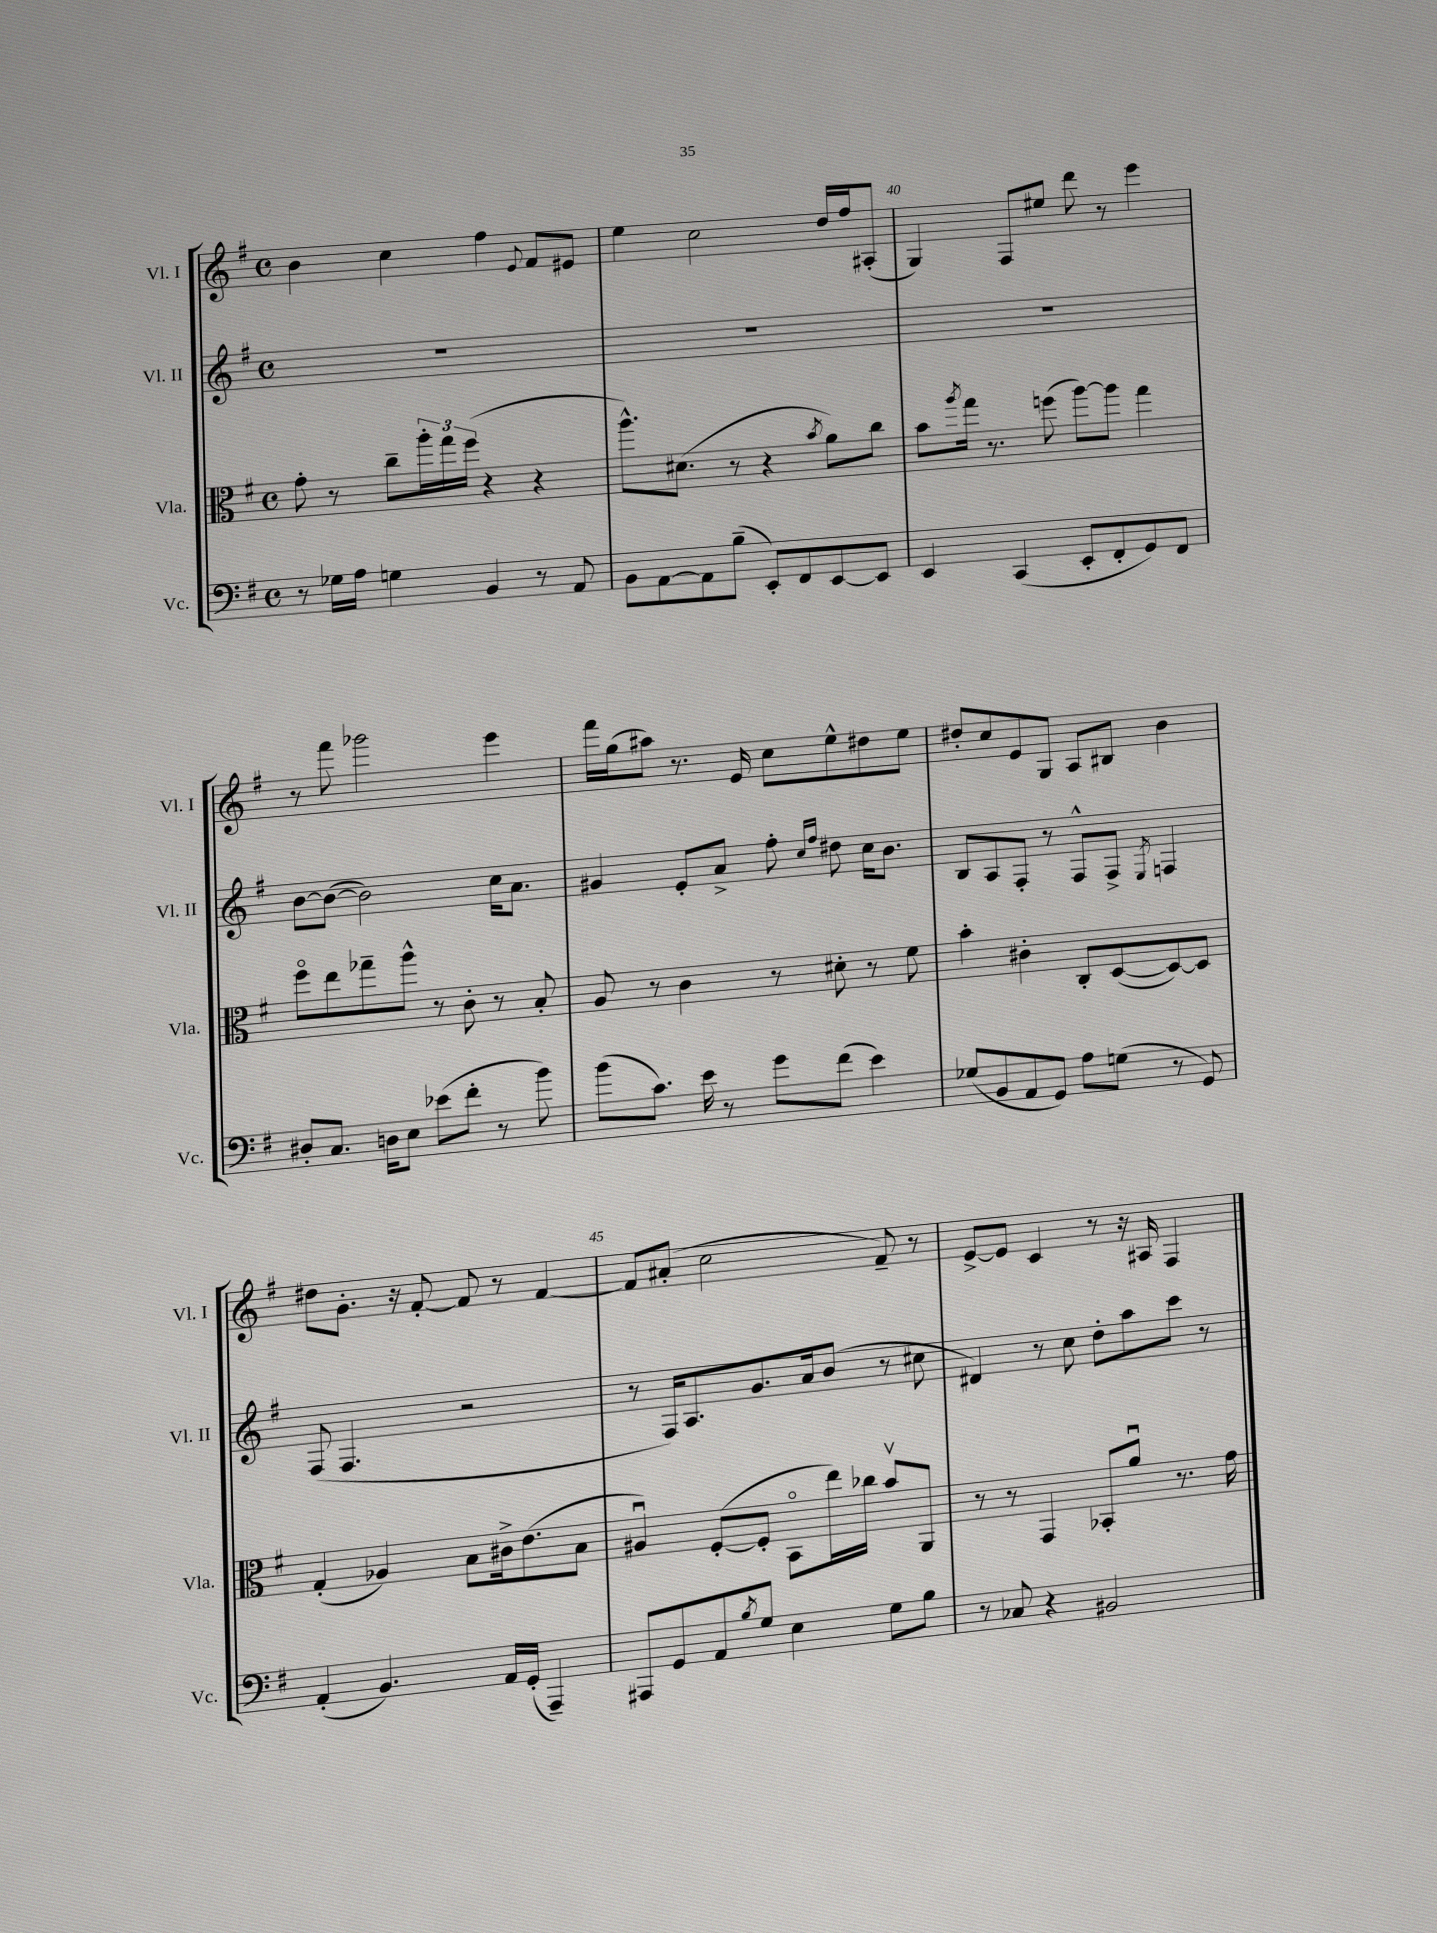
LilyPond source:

<<
\new StaffGroup <<
\new Staff = "s0" \with { instrumentName = "Vl. I" shortInstrumentName = "Vl. I" } {
    \clef treble \key g \major \defaultTimeSignature \time 4/4
    b'4 c''4 fis''4 \appoggiatura { e'8 } fis'8 eis'8 |
    e''4 c''2 d''16 fis''16 ais8-.( |
    g4) fis8 eis''8 d'''8 r8 e'''4 |
    r8 fis'''8 ges'''2 e'''4 |
    fis'''16 g''16( ais''8) r8. e'16 c''8 e''8-^ dis''8 e''8 |
    dis''8-. c''8 e'8 g8 a8 bis8 b'4 |
    dis''8 g'8.-. r16 fis'8~-. fis'8 r8 fis'4~ |
    fis'8 ais'8-.( c''2 fis'8--) r8 |
    e'8~-> e'8 c'4 r8 r16 ais16 fis4 \bar "|." |
}
\new Staff = "s1" \with { instrumentName = "Vl. II" shortInstrumentName = "Vl. II" } {
    \clef treble \key g \major \defaultTimeSignature \time 4/4
    R1 |
    R1 |
    R1 |
    b'8~ b'8~( b'2) c''16 a'8. |
    gis'4 e'8-. a'8-> fis''8-. \grace { c''16 fis''16 } dis''8 c''16 b'8. |
    b8 a8 fis8-. r8 fis8-^ fis8-> \acciaccatura { e8 } f4 |
    fis8( fis4. r2 |
    r8 fis16) a8. g'8. a'16 b'8( r8 cis''8 |
    dis'4) r8 c''8 d''8-. a''8 c'''8 r8 \bar "|." |
}
\new Staff = "s2" \with { instrumentName = "Vla." shortInstrumentName = "Vla." } {
    \clef alto \key g \major \defaultTimeSignature \time 4/4
    g'8-. r8 c''8-- \tuplet 3/2 { a''16-. g''16 fis''16( } r4 r4 |
    a''8.-^) dis'8.( r8 r4 \acciaccatura { b'8 } a'8) c''8 |
    b'8 \acciaccatura { a''8 } g''16 r8. f''8( a''8~) a''8 g''4 |
    fis''8\flageolet e''8 ges''8-- a''8-^ r8 c'8-. r8 b8-. |
    a8 r8 c'4 r8 dis'8-. r8 fis'8 |
    b'4-. cis'4-. c8-. d8~( d8~) d8 |
    g4-.( aes4) b8 cis'16-> e'8.( b8 |
    ais4\downbow) fis8~-.( fis8-. b,8\flageolet e''16) ces''16 b'8\upbow a,8 |
    r8 r8 g,4 bes,8-. a'8\downbow r8. g'16 \bar "|." |
}
\new Staff = "s3" \with { instrumentName = "Vc." shortInstrumentName = "Vc." } {
    \clef bass \key g \major \defaultTimeSignature \time 4/4
    r8 ges16 a16 g4 b,4 r8 a,8 |
    b,8 a,8~ a,8 b8--( e,8-.) fis,8 e,8~ e,8 |
    e,4 c,4( e,8-. fis,8-. g,8) fis,8 |
    dis8-. c8. d16 e8 ees'8( fis'8-. r8 b'8) |
    b'8( c'8.) e'16 r8 g'8 fis'8( e'4) |
    ges8( b,8 a,8 g,8) a8 g8( r8 g,8) |
    a,4-.( b,4.) a,16 g,16-.( a,,4--) |
    ais,,8 g,8 a,8 \acciaccatura { b8 } g8 e4 g8 b8 |
    r8 ces8 r4 bis,2 \bar "|." |
}
>>
>>
\layout { \context { \Score currentBarNumber = #38 \override BarNumber.break-visibility = ##(#f #t #t) barNumberVisibility = #(every-nth-bar-number-visible 5) } }
